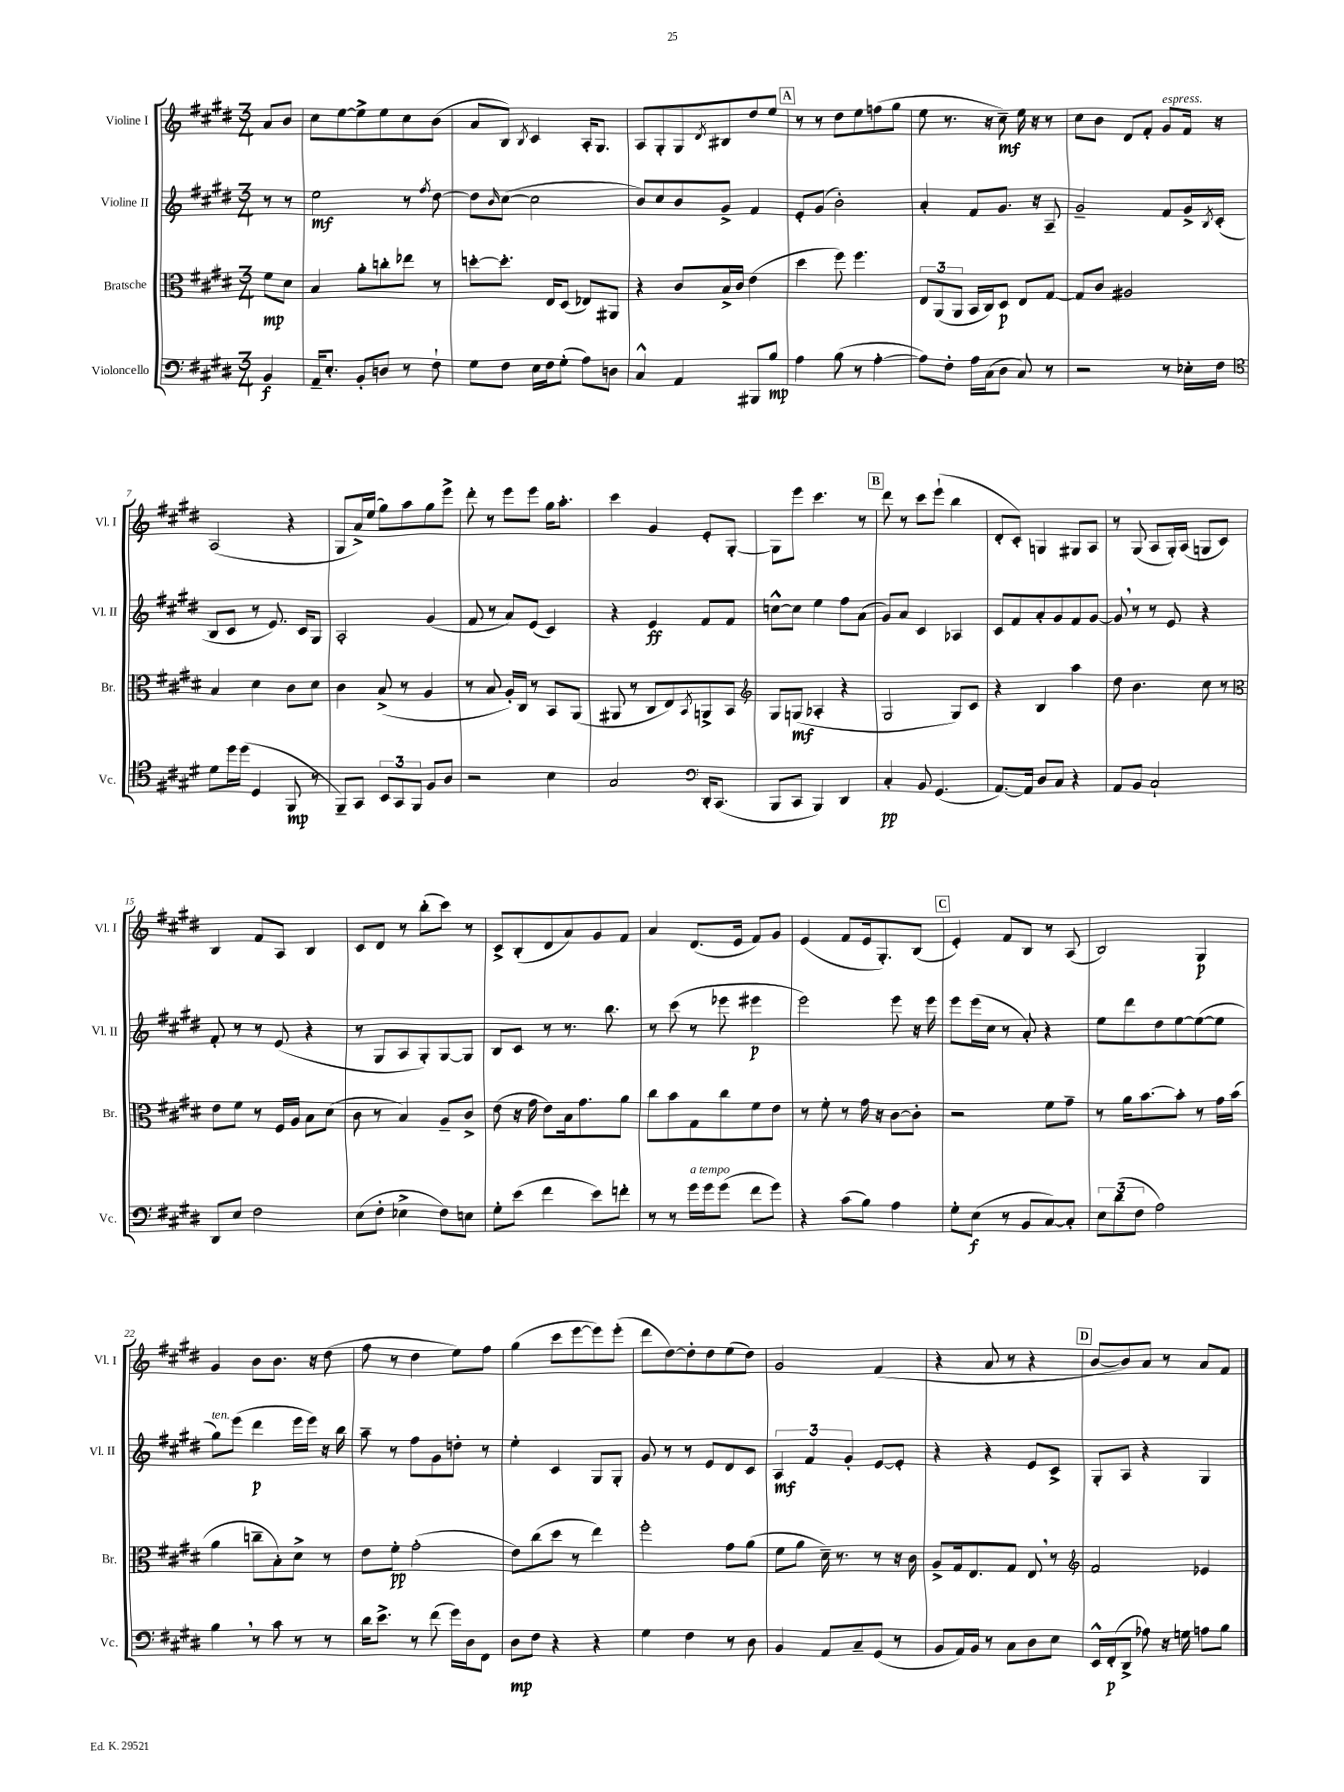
<<
\new StaffGroup <<
\new Staff = "s0" \with { instrumentName = "Violine I" shortInstrumentName = "Vl. I" } {
    \clef treble \key e \major \numericTimeSignature \time 3/4 \partial 4
    a'8 b'8 |
    cis''8 e''8~ e''8-> e''8 cis''8 b'8( |
    a'8 b8) \acciaccatura { b8 } cis'4 a16-. gis8. |
    a8 gis8-. gis8 \acciaccatura { dis'8 } bis8 dis''8 e''8 |
    \mark \markup { \box "A" } r8 r8 dis''8 e''8 f''8( gis''8 |
    e''8 r8. r16 cis''8--\mf) e''16 r16 r8 |
    cis''8 b'8 dis'8 fis'8-. gis'8^\markup { \italic "espress." } fis'16 r16 |
    a2( r4 |
    gis8 a'16->) e''16( gis''8) a''8 gis''8 e'''8-> |
    dis'''8-. r8 e'''8 e'''8 gis''16 a''8.-. |
    cis'''4 gis'4 e'8-. gis8~-. |
    gis8 e'''8 cis'''4. r8 |
    \mark \markup { \box "B" } dis'''8 r8 cis'''8 e'''8-!( b''4 |
    dis'8-. cis'8-.) g4 gis8 a8 |
    r8 gis8( a8 gis16-.) a16( g8 cis'8) |
    b4 fis'8 a8 b4 |
    cis'8 dis'8 r8 b''8-.( cis'''8) r8 |
    cis'8-> b8-.( dis'8 a'8) gis'8 fis'8 |
    a'4 dis'8.( e'16 fis'8) gis'8 |
    e'4( fis'8 e'16 gis8.-.) b8( |
    \mark \markup { \box "C" } e'4-.) fis'8 b8 r8 a8( |
    b2) gis4\p |
    gis'4 b'8 b'8. r16 dis''8( |
    fis''8 r8 dis''4 e''8) fis''8 |
    gis''4( cis'''8 e'''8~ e'''8) e'''8-.( |
    dis'''8 dis''8~) dis''8-. dis''8 e''8( dis''8) |
    gis'2 fis'4( |
    r4 a'8 r8 r4 |
    \mark \markup { \box "D" } b'8~ b'8) a'8 r8 a'8 fis'8 \bar "|." |
}
\new Staff = "s1" \with { instrumentName = "Violine II" shortInstrumentName = "Vl. II" } {
    \clef treble \key e \major \numericTimeSignature \time 3/4 \partial 4
    r8 r8 |
    e''2\mf r8 \acciaccatura { fis''8 } dis''8~ |
    dis''8 \grace { b'16 } cis''8~( cis''2 |
    b'8) cis''8 b'8 gis'8-> fis'4 |
    \mark \markup { \box "A" } e'8-. gis'8( b'2-.) |
    a'4-. fis'8 gis'8. r16 a8-- |
    gis'2-- fis'8 gis'16-> \acciaccatura { b8 } cis'16-.( |
    b8 cis'8 r8 e'8.) cis'16 gis8 |
    a2-. gis'4( |
    fis'8 r8 a'8) e'8( cis'4) |
    r4 e'4\ff fis'8 fis'8 |
    c''8~-^ c''8 e''4 fis''8 a'8( |
    \mark \markup { \box "B" } gis'8) a'8 cis'4 aes4 |
    cis'8 fis'8 a'8-. gis'8 fis'8 gis'8~ |
    gis'8 \breathe r8 r8 e'8 r4 |
    fis'8-. r8 r8 e'8( r4 |
    r8 gis8 a8 gis8-.) gis8~ gis8 |
    b8 cis'8 r8 r8. b''8. |
    r8 cis'''8( r8 ees'''8 eis'''4\p |
    e'''2) e'''8 r16 e'''16 |
    \mark \markup { \box "C" } e'''8 e'''16( cis''16 r8 a'8-.) r4 |
    e''8 dis'''8 dis''8 e''8~ e''8~( e''8 |
    gis''8^\markup { \italic "ten." }) e'''8( dis'''4\p e'''16 e'''16) r16 b''16 |
    a''8-- r8 fis''8 gis'8 d''8-. r8 |
    e''4-. cis'4 gis8 gis8-. |
    gis'8 r8 r8 e'8 dis'8 cis'8 |
    \tuplet 3/2 { a4\mf fis'4 gis'4-. } e'8~ e'8-. |
    r4 r4 e'8 cis'8-> |
    \mark \markup { \box "D" } gis8-. a8 r4 gis4 \bar "|." |
}
\new Staff = "s2" \with { instrumentName = "Bratsche" shortInstrumentName = "Br." } {
    \clef alto \key e \major \numericTimeSignature \time 3/4 \partial 4
    fis'8\mp dis'8 |
    b4 a'8-. c''8-. ees''8 r8 |
    d''8~-. d''8.-. e16 dis8( ees8) ais,8 |
    r4 cis'8 b16-> cis'16 e'4( |
    \mark \markup { \box "A" } dis''4 fis''8) fis''4. |
    \tuplet 3/2 { e8 a,8( a,8 } b,16 cis16) dis8\p e8 gis8~ |
    gis8 cis'8 ais2 |
    b4 dis'4 cis'8 dis'8 |
    cis'4 b8->( r8 a4 |
    r8 b8 a16-.) cis16 r8 b,8 a,8( |
    ais,8 r8 cis8 e8) \acciaccatura { b,8 } a,8-> b,8 |
    \clef treble gis8 g8\mf( aes4-. r4 |
    \mark \markup { \box "B" } gis2 gis8) cis'8 |
    r4 b4 a''4 |
    dis''8 b'4. cis''8 r8 |
    \clef alto e'8 fis'8 r8 fis16 a16 b8 dis'8( |
    cis'8 r8 b4) a8-- cis'8-> |
    e'8( r16 gis'16 e'8) b16 gis'8. a'8 |
    cis''8 b'8 gis8 cis''8 fis'8 e'8 |
    r8 fis'8-. r8 gis'16 r16 cis'8~ cis'8-. |
    \mark \markup { \box "C" } r2 fis'8 gis'8-- |
    r8 a'16 b'8.~ b'8-. r8 gis'16 b'16( |
    a'4 c''8-- b8-.) dis'8-> r8 |
    e'8 fis'8-.\pp gis'2-.( |
    e'8) cis''8( dis''8 r8 e''4) |
    fis''2-. gis'8 a'8( |
    fis'8 a'8 dis'16--) r8. r8 r16 cis'16 |
    a8-> gis16 e8. gis8 e8 \breathe r8 |
    \mark \markup { \box "D" } \clef treble fis'2 ees'4 \bar "|." |
}
\new Staff = "s3" \with { instrumentName = "Violoncello" shortInstrumentName = "Vc." } {
    \clef bass \key e \major \numericTimeSignature \time 3/4 \partial 4
    b,4\f |
    a,16-- e8.-. b,8-. d8 r8 fis8-! |
    gis8 fis8 e16 fis16 gis8-.( a8) d8 |
    cis4-^ a,4 bis,,8 b8\mp |
    \mark \markup { \box "A" } a4 b8( r8 a4~-. |
    a8) fis8-. a16 cis16( dis8 cis8) r8 |
    r2 r8 ees16-. fis16 |
    \clef tenor dis'8 dis''16 dis''16( dis4 fis,8\mp r8 |
    fis,8--) gis,8 \tuplet 3/2 { b,8 gis,8 fis,8 } fis8 a8 |
    r2 b4 |
    gis2 \clef bass dis,16-. cis,8.( |
    b,,8 cis,8 b,,4) dis,4 |
    \mark \markup { \box "B" } cis4-.\pp b,8 gis,4.( |
    a,8.~) a,16 dis8 cis8 r4 |
    a,8 b,8 cis2-! |
    dis,8 e8 fis2 |
    e8( fis8-. ees4-> fis8) e8 |
    gis8-. e'8( fis'4 e'8) f'8-. |
    r8 r8 gis'16^\markup { \italic "a tempo" } gis'16 gis'8( fis'8 gis'8) |
    r4 cis'8( b8) a4 |
    \mark \markup { \box "C" } gis8-. e8\f( r8 b,8 cis8~) cis8-. |
    \tuplet 3/2 { e8 dis'8( fis8 } a2) |
    b4 \breathe r8 cis'8 r8 r8 |
    dis'16 e'8.-> r8 fis'8( gis'16) dis16 fis,8 |
    dis8\mp fis8 r4 r4 |
    gis4 fis4 r8 dis8 |
    b,4 a,8 cis8-- gis,8( r8 |
    b,8 a,16) b,16 r8 cis8 dis8 e8 |
    \mark \markup { \box "D" } e,16-^ fis,16-.\p( dis,8-> aes8) r16 g16 a8 b8 \bar "|." |
}
>>
>>
